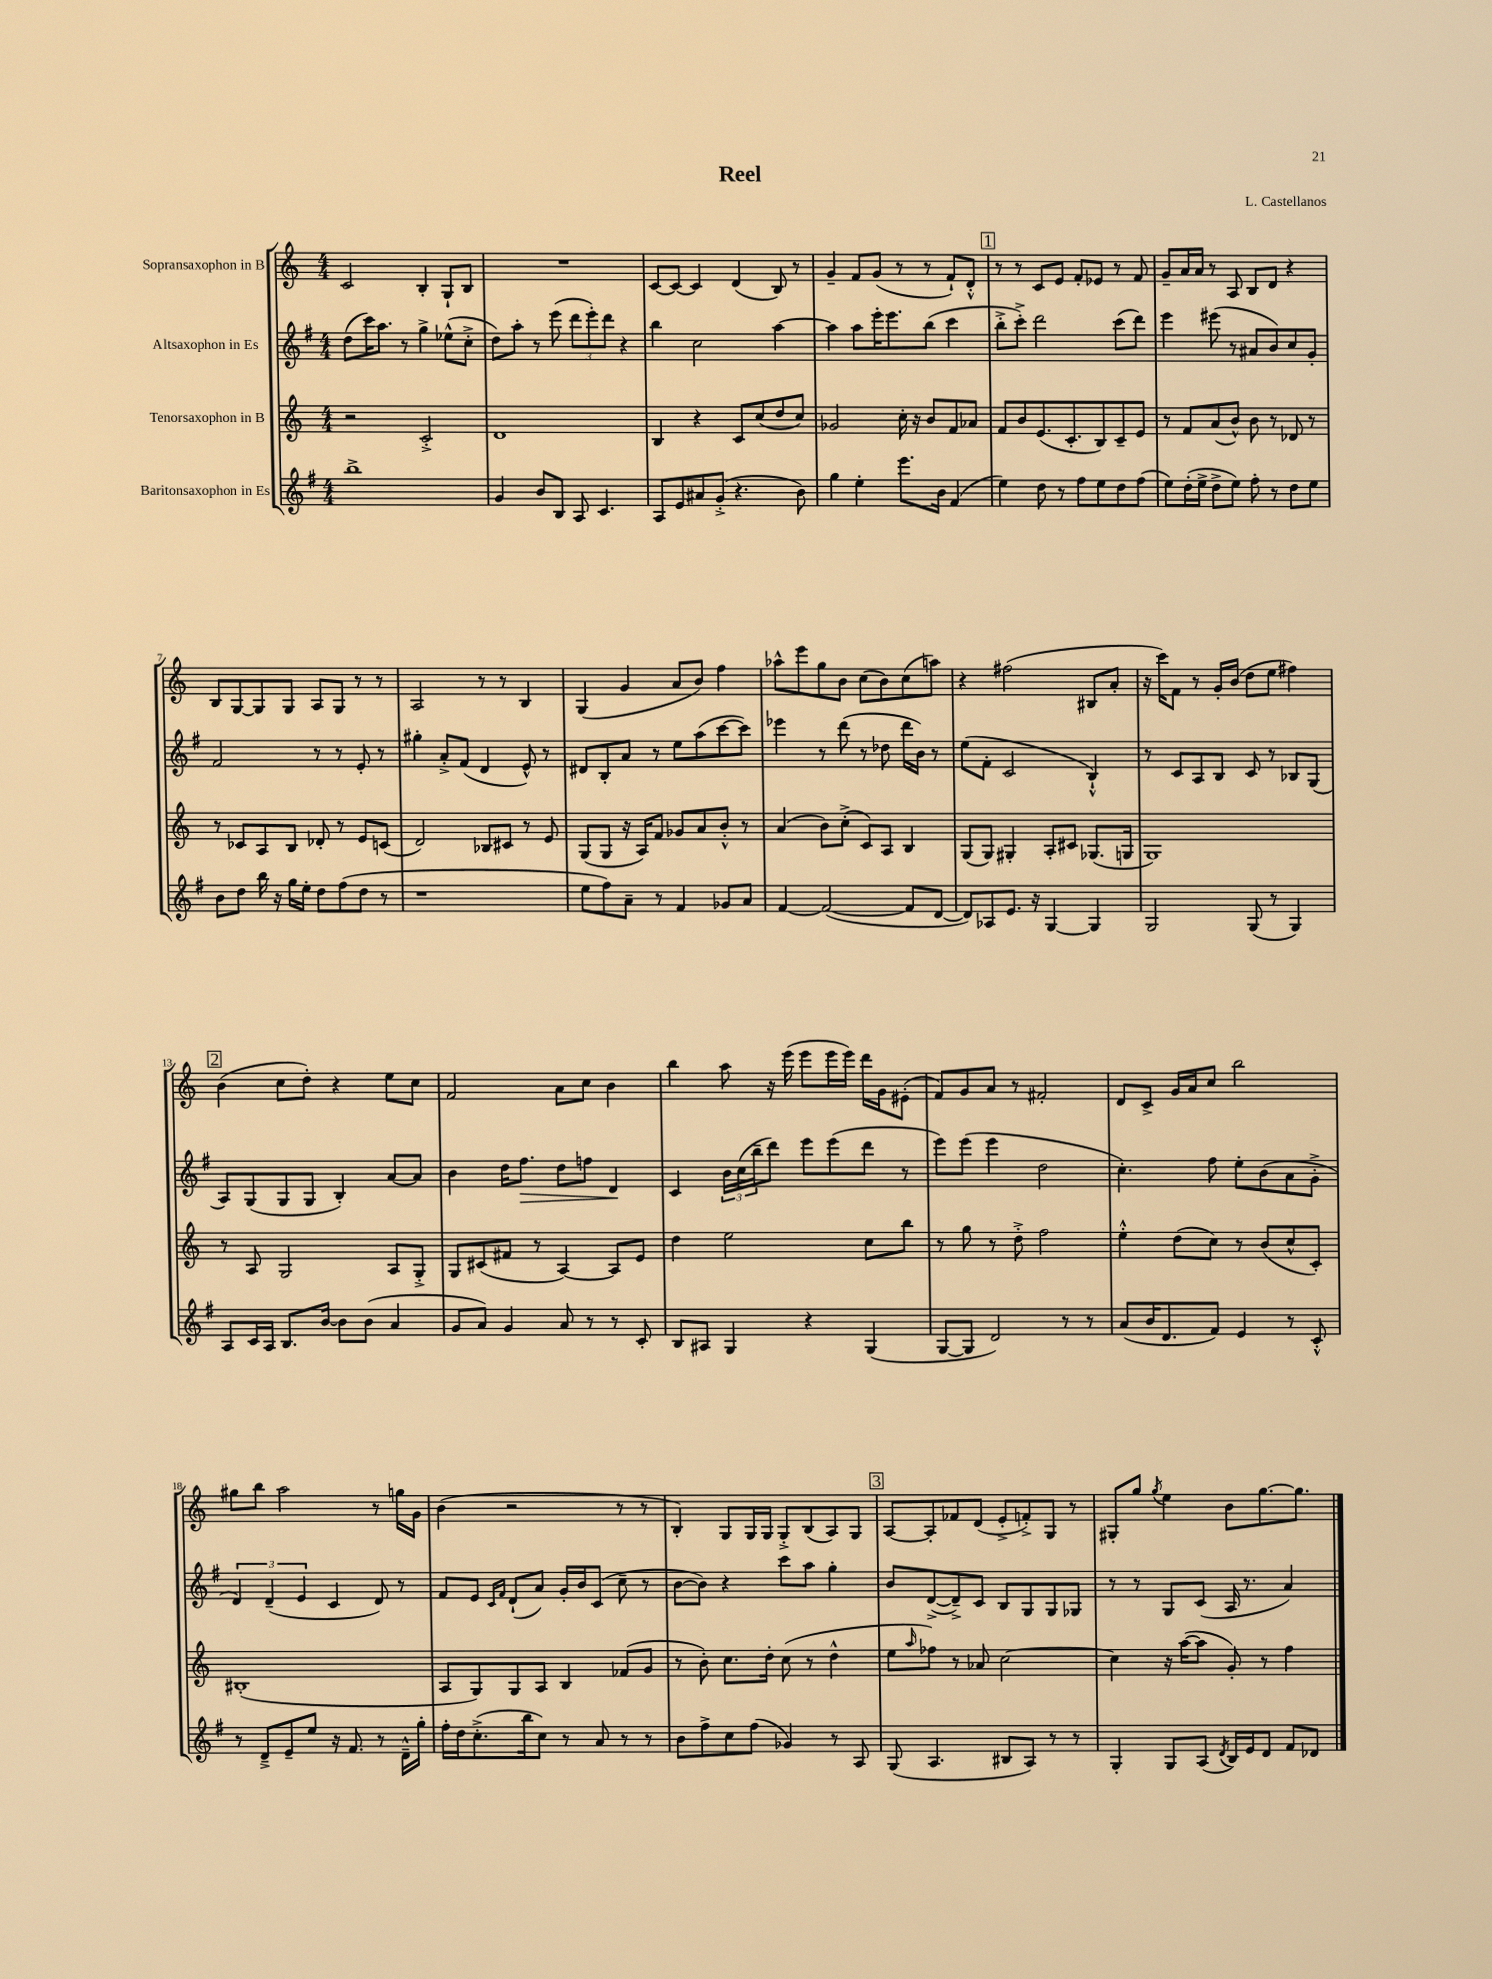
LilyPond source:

\header { title = "Reel" composer = "L. Castellanos" }
<<
\new StaffGroup <<
\new Staff = "s0" \with { instrumentName = "Sopransaxophon in B" } {
    \clef treble \key c \major \numericTimeSignature \time 4/4
    c'2 b4-. g8-! b8 |
    R1 |
    c'8~ c'8~ c'4 d'4( b8) r8 |
    g'4-- f'8 g'8( r8 r8 f'8-!) d'8-.-^ |
    \mark \markup { \box "1" } r8 r8 c'8 e'8 f'8-. ees'8 r8 f'8 |
    g'8-- a'16 a'16 r8 a8 b8 d'8 r4 |
    b8 g8~ g8 g8 a8 g8 r8 r8 |
    a2 r8 r8 b4 |
    g4( g'4 a'8 b'8) f''4 |
    aes''8-^ e'''8 g''8 b'8 c''8( b'8) c''8( a''8) |
    r4 fis''2( bis8 a'8-. |
    r16 c'''16) f'8 r8 g'16-. b'16( d''8 e''8 fis''4) |
    \mark \markup { \box "2" } b'4( c''8 d''8-.) r4 e''8 c''8 |
    f'2 a'8 c''8 b'4 |
    b''4 a''8 r16 e'''16( e'''8 e'''16 e'''16) d'''16 g'16 eis'8-.( |
    f'8) g'8 a'8 r8 fis'2-. |
    d'8 c'8-> g'16 a'16 c''8 b''2 |
    gis''8 b''8 a''2 r8 g''16 g'16 |
    b'4( r2 r8 r8 |
    b4-.) g8 g16 g16 g8-.-> b8( a8) g8 |
    \mark \markup { \box "3" } a8~ a8-. fes'8 d'8( e'8-.-> f'8-.->) g8 r8 |
    gis8-. g''8 \acciaccatura { g''8 } e''4 b'8 g''8.~ g''8. \bar "|." |
}
\new Staff = "s1" \with { instrumentName = "Altsaxophon in Es" } {
    \clef treble \key g \major \numericTimeSignature \time 4/4
    d''8( c'''16) a''8. r8 g''4-> ees''8-^( c''8-.-> |
    d''8) a''8-. r8 e'''8( \tuplet 3/2 { d'''8 e'''8-.) d'''8 } r4 |
    b''4 c''2 a''4~ |
    a''4 a''8 e'''16-. e'''8. b''8( c'''4 |
    \mark \markup { \box "1" } b''8-.-> c'''8-.->) d'''2 c'''8( d'''8) |
    e'''4 eis'''8( r8 ais'8 b'8) c''8 g'8-. |
    fis'2 r8 r8 e'8-. r8 |
    gis''4-. a'8-.-> fis'8( d'4 e'8-^) r8 |
    dis'8 b8-. a'8 r8 e''8 a''8( c'''8~ c'''8) |
    ees'''4 r8 d'''8( r8 des''8 d'''16 b'16) r8 |
    e''8( fis'8-. c'2 b4-!-^) |
    r8 c'8 a8 b8 c'8 r8 bes8 g8( |
    \mark \markup { \box "2" } a8) g8( g8 g8 b4-.) a'8~ a'8 |
    b'4 d''16 fis''8.\> d''8 f''8 d'4\! |
    c'4 \tuplet 3/2 { b'16 c''16( b''16-- } d'''8) e'''8 e'''8( d'''8 r8 |
    e'''8) e'''8( e'''4 d''2 |
    c''4.-.) fis''8 e''8-. b'8( a'8 g'8-.-> |
    \tuplet 3/2 { d'4) d'4--( e'4 } c'4 d'8) r8 |
    fis'8 e'8 \grace { c'16 fis'16 } d'8-!( a'8) g'16-. b'16 c'8( c''8-- r8 |
    b'8~ b'8) r4 c'''8 a''8 g''4-. |
    \mark \markup { \box "3" } b'8 d'8~->( d'8--->) c'8 b8 g8 g8 ges8 |
    r8 r8 g8 c'8( a16 r8. a'4) \bar "|." |
}
\new Staff = "s2" \with { instrumentName = "Tenorsaxophon in B" } {
    \clef treble \key c \major \numericTimeSignature \time 4/4
    r2 c'2-.-> |
    d'1 |
    b4 r4 c'8 c''8( d''8 c''8) |
    ges'2 c''16-. r16 b'8 f'8 aes'8 |
    \mark \markup { \box "1" } f'8 b'8 e'8.( c'8.-. b8) c'8-- e'8 |
    r8 f'8 a'8( b'8-^) b'8 r8 des'8 r8 |
    r8 ces'8 a8 b8 des'8-. r8 e'8 c'8( |
    d'2) bes8 cis'8 r8 e'8 |
    g8( g8 r16 a16) f'8 ges'8 a'8 b'8-.-^ r8 |
    a'4( b'8) c''8-.->( c'8) a8 b4 |
    g8( g8) gis4-. a8-. cis'8 ges8.( g16 |
    g1) |
    \mark \markup { \box "2" } r8 a8 g2 a8 g8-.-> |
    g8 cis'8( fis'8 r8 a4~) a8 e'8 |
    d''4 e''2 c''8 b''8 |
    r8 g''8 r8 d''8-.-> f''2 |
    e''4-.-^ d''8( c''8) r8 b'8( c''8-^ c'8-.) |
    bis1-.( |
    a8 g8) g8 a8 b4 fes'8( g'8 |
    r8 b'8-.) c''8. d''16-. c''8( r8 d''4-^ |
    \mark \markup { \box "3" } e''8 \grace { a''16 } fes''8) r8 aes'8 c''2~ |
    c''4 r16 a''16~( a''8 g'8-.) r8 f''4 \bar "|." |
}
\new Staff = "s3" \with { instrumentName = "Baritonsaxophon in Es" } {
    \clef treble \key g \major \numericTimeSignature \time 4/4
    b''1-> |
    g'4 b'8 b8 a8 c'4. |
    a8 e'8 ais'8 g'8-.->( r4. b'8) |
    g''4 e''4-. e'''8. b'16 fis'4( |
    \mark \markup { \box "1" } e''4) d''8 r8 fis''8 e''8 d''8 fis''8( |
    e''8) d''16-.( e''16-> d''8-> e''8) fis''8-. r8 d''8 e''8 |
    b'8 d''8 b''16 r16 g''16 e''16-. d''8 fis''8( d''8 r8 |
    r1 |
    e''8 fis''8) a'8-- r8 fis'4 ges'8 a'8 |
    fis'4~ fis'2~( fis'8 d'8~ |
    d'8) aes8 e'8. r16 g4~ g4 |
    g2 g8( r8 g4) |
    \mark \markup { \box "2" } a8 c'16 a16 b8. b'16~ b'8 b'8( a'4 |
    g'8 a'8) g'4 a'8 r8 r8 c'8-. |
    b8 ais8 g4 r4 g4( |
    g8~ g8 d'2) r8 r8 |
    a'8( b'16 d'8. fis'8) e'4 r8 c'8-.-^ |
    r8 d'8---> e'8-- e''8 r16 fis'8. r8 d'16---^ g''16-. |
    fis''16-. d''16 c''8.-.->( b''16 c''8) r8 a'8 r8 r8 |
    b'8 fis''8-> c''8 fis''8( ges'4) r8 a8 |
    \mark \markup { \box "3" } g8( a4. bis8 a8) r8 r8 |
    g4-. g8 a8( \acciaccatura { d'8 } b16) e'16 d'8 fis'8 des'8 \bar "|." |
}
>>
>>
